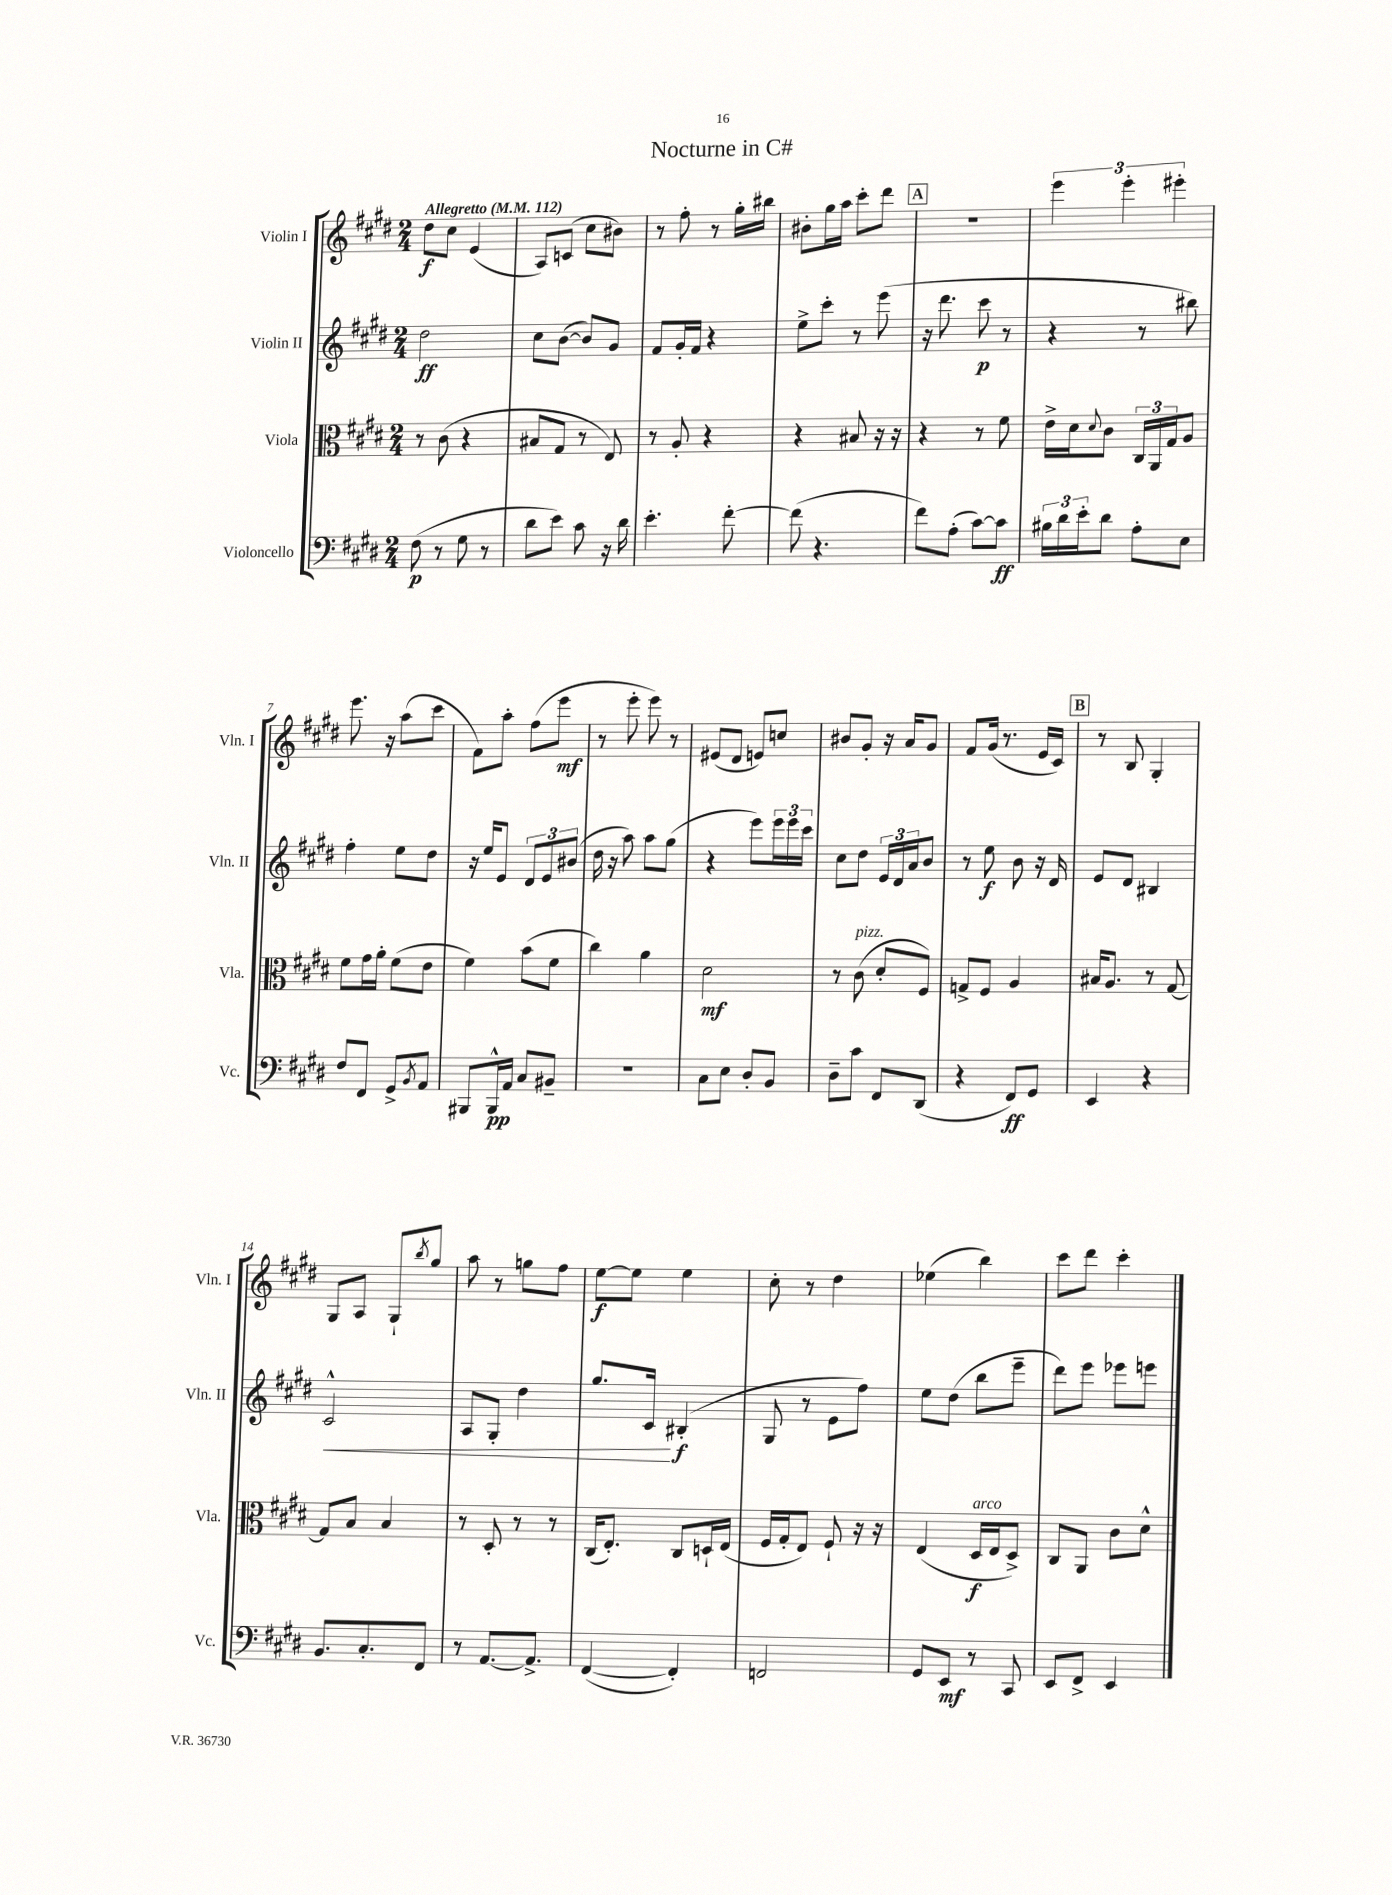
\header { title = "Nocturne in C#" }
<<
\new StaffGroup <<
\new Staff = "s0" \with { instrumentName = "Violin I" shortInstrumentName = "Vln. I" } {
    \clef treble \key e \major \numericTimeSignature \time 2/4 \tempo "Allegretto" 4 = 112
    dis''8\f cis''8 e'4( |
    a8) c'8( cis''8 bis'8) |
    r8 fis''8-. r8 gis''16-. bis''16 |
    bis'8-. gis''16 a''16 cis'''8-. dis'''8 |
    \mark \markup { \box "A" } r2 |
    \tuplet 3/2 { e'''4 e'''4-. eis'''4-. } |
    e'''8. r16 a''8( cis'''8 |
    fis'8) a''8-. fis''8( e'''8\mf |
    r8 e'''8-. e'''8) r8 |
    eis'8( dis'8 e'8) c''8 |
    bis'8 gis'8-. r16 a'16 gis'8 |
    fis'8 gis'16( r8. e'16 cis'16) |
    \mark \markup { \box "B" } r8 b8 gis4-. |
    gis8 a8 gis8-! \acciaccatura { b''8 } gis''8 |
    a''8 r8 g''8 fis''8 |
    e''8~\f e''8 e''4 |
    cis''8-. r8 dis''4 |
    ees''4( b''4) |
    cis'''8 dis'''8 cis'''4-. \bar "|." |
}
\new Staff = "s1" \with { instrumentName = "Violin II" shortInstrumentName = "Vln. II" } {
    \clef treble \key e \major \numericTimeSignature \time 2/4
    dis''2\ff |
    cis''8 b'8~( b'8) gis'8 |
    fis'8 gis'16-. fis'16 r4 |
    e''8-> cis'''8-. r8 e'''8( |
    \mark \markup { \box "A" } r16 dis'''8. cis'''8\p r8 |
    r4 r8 bis''8) |
    fis''4-. e''8 dis''8 |
    r16 e''16 e'8 \tuplet 3/2 { dis'8 e'8 bis'8( } |
    dis''16 r16 a''8) a''8 gis''8( |
    r4 e'''8) \tuplet 3/2 { e'''16 e'''16 cis'''16 } |
    cis''8 dis''8 \tuplet 3/2 { e'16 dis'16 a'16 } b'8 |
    r8 e''8\f b'8 r16 dis'16 |
    \mark \markup { \box "B" } e'8 dis'8 bis4 |
    cis'2-^\< |
    a8 gis8-. dis''4 |
    gis''8. cis'16\! bis4-.\f( |
    gis8 r8 e'8 fis''8) |
    e''8 dis''8( b''8 e'''8-- |
    dis'''8) e'''8 ees'''8 e'''8 \bar "|." |
}
\new Staff = "s2" \with { instrumentName = "Viola" shortInstrumentName = "Vla." } {
    \clef alto \key e \major \numericTimeSignature \time 2/4
    r8 cis'8( r4 |
    bis8 gis8 r8 e8) |
    r8 a8-. r4 |
    r4 bis8 r16 r16 |
    \mark \markup { \box "A" } r4 r8 fis'8 |
    e'16-> dis'16 \appoggiatura { dis'8 } cis'8 \tuplet 3/2 { cis16 a,16 gis16 } a8 |
    fis'8 gis'16 a'16-. fis'8( e'8 |
    fis'4) b'8( fis'8 |
    cis''4) a'4 |
    dis'2\mf |
    r8 cis'8^\markup { \italic "pizz." }( dis'8-. fis8) |
    g8-> fis8 a4 |
    \mark \markup { \box "B" } bis16 a8. r8 gis8~ |
    gis8 b8 b4 |
    r8 dis8-. r8 r8 |
    cis16( e8.-.) cis8 d16-! e16( |
    fis16 gis16-. e8) fis8-! r16 r16 |
    e4( dis16\f^\markup { \italic "arco" } e16 dis8->) |
    cis8 a,8 cis'8 dis'8-^ \bar "|." |
}
\new Staff = "s3" \with { instrumentName = "Violoncello" shortInstrumentName = "Vc." } {
    \clef bass \key e \major \numericTimeSignature \time 2/4
    fis8\p( r8 gis8 r8 |
    dis'8 e'8) cis'8 r16 dis'16 |
    e'4.-. fis'8~-. |
    fis'8( r4. |
    \mark \markup { \box "A" } fis'8) a8-.( cis'8~) cis'8\ff |
    \tuplet 3/2 { bis16 dis'16 e'16-. } dis'8 a8-. e8 |
    fis8 fis,8 gis,8-> \acciaccatura { b,8 } a,8 |
    bis,,8 bis,,16-^\pp a,16 cis8 bis,8-- |
    r2 |
    cis8 e8 dis8-. b,8 |
    dis8-- cis'8 fis,8 dis,8( |
    r4 fis,8\ff) gis,8 |
    \mark \markup { \box "B" } e,4 r4 |
    b,8. cis8.-. fis,8 |
    r8 a,8.~ a,8.-> |
    fis,4~( fis,4-.) |
    f,2 |
    gis,8 e,8\mf r8 cis,8 |
    e,8 fis,8-> e,4 \bar "|." |
}
>>
>>
